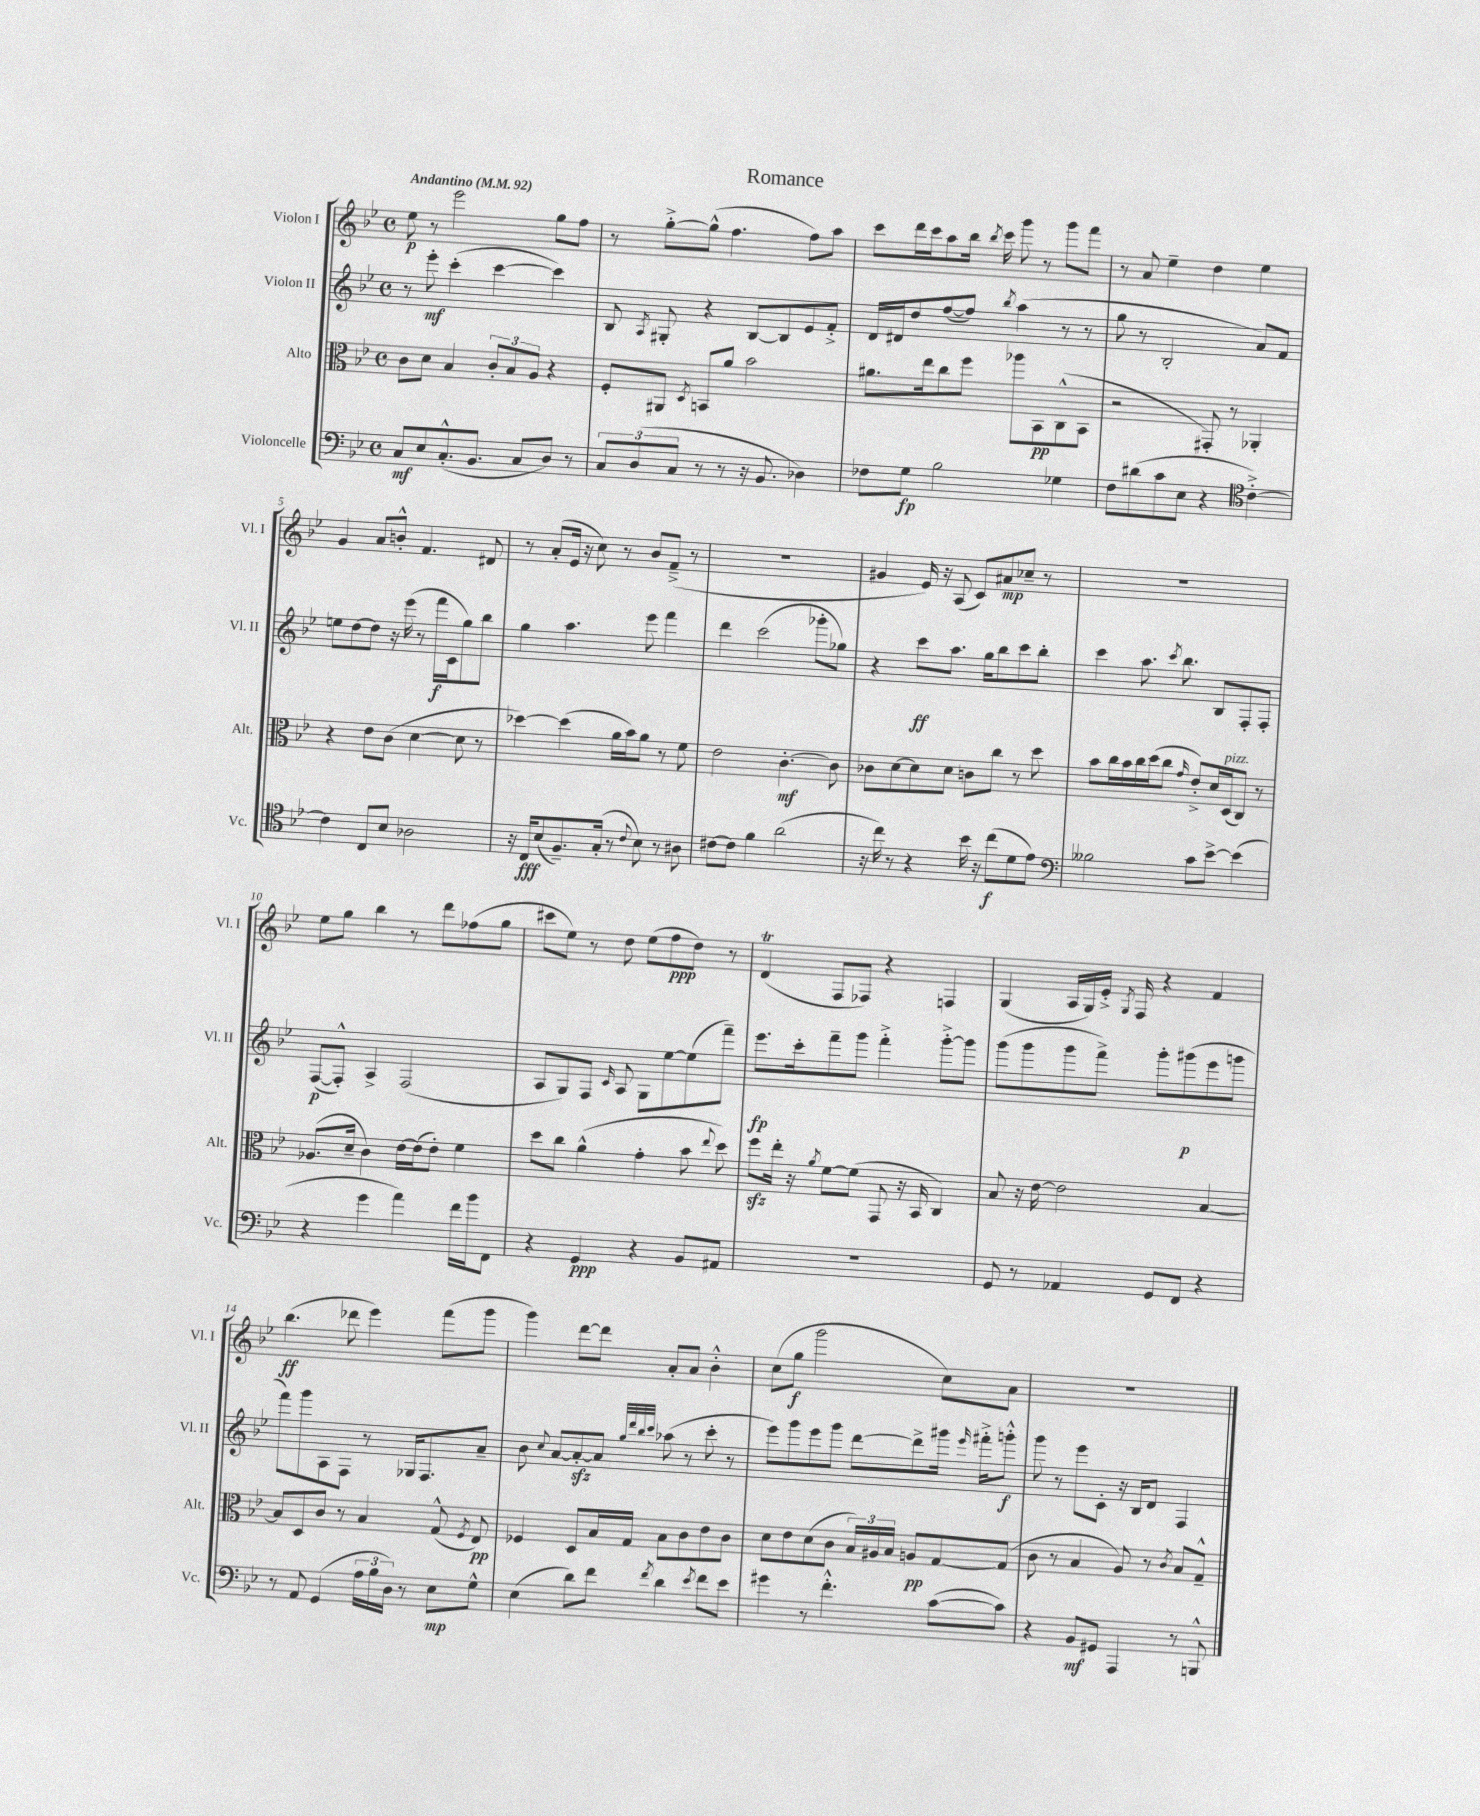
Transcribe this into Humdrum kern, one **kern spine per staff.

**kern	**kern	**kern	**kern
*staff4	*staff3	*staff2	*staff1
*clefF4	*clefC3	*clefG2	*clefG2
*k[b-e-]	*k[b-e-]	*k[b-e-]	*k[b-e-]
*M4/4	*M4/4	*M4/4	*M4/4
*met(c)	*met(c)	*met(c)	*met(c)
*MM92	*MM92	*MM92	*MM92
8C	8c	8r	8ee-
8E-	8d	8eee-'	8r
(8.C'^^	4B-	(4ccc'	2eee-
8.BB-	.	.	.
.	12c'	[4ccc	.
.	12B-	.	.
8C	.	.	.
.	12A	.	.
8D)	4r	4ccc])	8gg
8r	.	.	8ff
=	=	=	=
12C	8F'	8B-	8r
(12D	.	.	.
.	.	8qA	.
.	8AA#	8G#'	[8gg'^
12C	.	.	.
.	8qD	.	.
8r	8BB	4r	(8gg^^]
8r	8a	.	4.ff
16r	2b-	[8B-	.
8.BB-	.	.	.
.	.	8B-]	.
4D-)	.	8e-	8ff)
.	.	8f'^	8aa
=	=	=	=
8F-	8.a#	16d	8ccc
.	.	16d#	.
8G	.	8dd	16ddd
.	16ee-	.	16ccc
2B-	8cc	([8ff	8aa
.	8ff	8ff])	16bb-
.	.	.	8qbb-
.	.	.	16ccc
.	.	8qbb-	.
.	8aa-	(4aa	8ggg
.	8BB-	.	8r
4G-	(8C^^	8r	8ggg
.	8BB-	8r	8fff
=	=	=	=
8F	2r	8gg	8r
(8d#	.	8r	8a
8c	.	2B-'	4ee-~
8E-	.	.	.
4r	8GG#')	.	4dd
.	8r	.	.
*clefC4	*	*	*
[4c'^)	4AA-'	8a)	4ee-
.	.	8f	.
=	=	=	=
4c]	4r	8ee	4g
.	.	[8dd	.
8C	8e-	8dd]	8a
8B-	(8c	16r	8b'^^
.	.	(16eee-	.
2A-	[4d	8r	4.f
.	.	16fff	.
.	.	16c	.
.	8d]	8gg)	.
.	8r	8bb-	8d#
=	=	=	=
16r	[4dd-)	4gg	8r
16C	.	.	.
(8B-	.	.	(8a'
8.F~)	(4dd-]	4.aa	16e-
.	.	.	16r
.	.	.	8cc)
(16G'	.	.	.
8r	16a	.	8r
.	16b-)	.	.
8qqc	.	.	.
8B-)	8a	8eee-	8b-
8r	8r	4fff	(8f~^
8A#	8f	.	8r
=	=	=	=
[8c#	2e-	4ddd	1r
8c#]	.	.	.
4f	.	(2ccc	.
(2a	[4.c'	.	.
.	.	8ggg-'	.
.	8c]	8gg-)	.
=	=	=	=
16r	8c-	4r	4g#
16cc)	.	.	.
8r	[8d	.	.
4r	8d]	8ccc	16e-)
.	.	.	16r
.	8d	8.aa	(8A
16b-	8c	.	8c)
16r	.	16gg	.
(8cc	8cc	8bb-	8a#
8d	8r	8ccc	8cc-~
8e-)	8dd	8bb-'	8r
=	=	=	=
*clefF4	*	*	*
2B--	8b-	4ccc	1r
.	16cc	.	.
.	16b-	.	.
.	16cc	8.aa	.
.	(16dd	.	.
.	8cc	.	.
.	.	8qccc	.
.	.	8.bb-	.
.	16qqg	.	.
8c	8e-'^)	.	.
[8e-^	16d	8B-	.
.	(16D	.	.
(4e-]	8C)	8F'	.
.	8r	8F'	.
=	=	=	=
4r	(8.A-	([8F	8ee-
.	.	8F'^^])	8gg
.	16d~	.	.
4g	4c)	4A^	4bb-
4a)	[16e-	(2F	8r
.	(16e-]	.	.
.	8e-')	.	8ddd
16f	4f	.	(8ff-
16b-	.	.	.
8FF	.	.	8gg
=	=	=	=
4r	8dd	8A	8ccc#
.	8cc	8G)	8ee-)
4GG	(4a^^	8F	8r
.	.	16qqc	.
.	.	8A	8dd
4r	4g'	8G	(8ee-
.	.	[8ee-	8ff
8BB-	8b-	(8ee-]	8dd)
.	8qqee-	.	.
8AA#	8dd)	8fff~)	8r
=	=	=	=
1r	8ff	8.eee-	(4d
.	16ee-'	.	.
.	16r	16ccc'	.
.	8qa	.	.
.	[8f	8fff~	8F
.	(8f]	8ggg	8F-)
.	8GG	4fff'^	4r
.	16r	.	.
.	16BB-	.	.
.	4C)	[8ggg'^	4F
.	.	8ggg]	.
=	=	=	=
8GG	8B-	(8ggg	(4G
8r	16r	8ggg	.
.	[16e-	.	.
4AA-	2e-]	8ggg	16A
.	.	.	16G)
.	.	8fff^)	16e-'^
.	.	.	8qG
.	.	.	16F
8GG	.	8ggg'	4r
8FF	.	(8ggg#	.
4r	[4B-	8eee-	4f
.	.	8ggg	.
=	=	=	=
8r	8B-]	8fff)	(4.bb-
8AA	8D	8ggg	.
(4GG	8c	8A	.
.	8r	8F	8ddd-
24A	4B-	8r	4eee-)
24B-	.	.	.
24D)	.	.	.
8r	.	16G-	.
.	.	8.F	.
8E-	(8G^^	.	(8fff
.	8qF	.	.
8G^^	8E-)	8a~	8ggg
=	=	=	=
(4E-	4F-	8b-	4ggg)
.	.	8qqcc	.
.	.	[8a	.
8d)	8D	8a'_	[8ddd
8f	16B-	8a]	8ddd]
.	16G	.	.
.	.	32qqgg	.
.	.	32qqddd	.
.	.	32qqbb-	.
8qf	.	32qqccc	.
4d	8B-	(8aa-	8a'
.	8c	8r	8a
8qe-	.	.	.
8f	8e-	8ccc'	4b-'^^
8e-	8c	8r	.
=	=	=	=
4g#	8d	8eee-)	(8cc
.	8e-	8ggg	8gg
8r	(8d	8eee-	2ggg
4.f'^^	8c	8ggg	.
.	24B-)	[8ddd	.
.	24A#	.	.
.	24B-	.	.
.	8A	8ddd^]	.
([8c	[8G	16ggg#	8cc)
.	.	16qqeee-	.
.	.	16fff#'^	.
8c])	(8G]	8ggg'^^	8a
=	=	=	=
4r	8c	8ggg	1r
.	8r	8r	.
8BB-	4B-	8eee-	.
8GG#	.	8c'	.
4AAA	8A)	16r	.
.	.	16B-	.
.	8r	8d	.
.	8qc	.	.
8r	8B-	4F	.
8BBB^^	8G~^^	.	.
==	==	==	==
*-	*-	*-	*-
